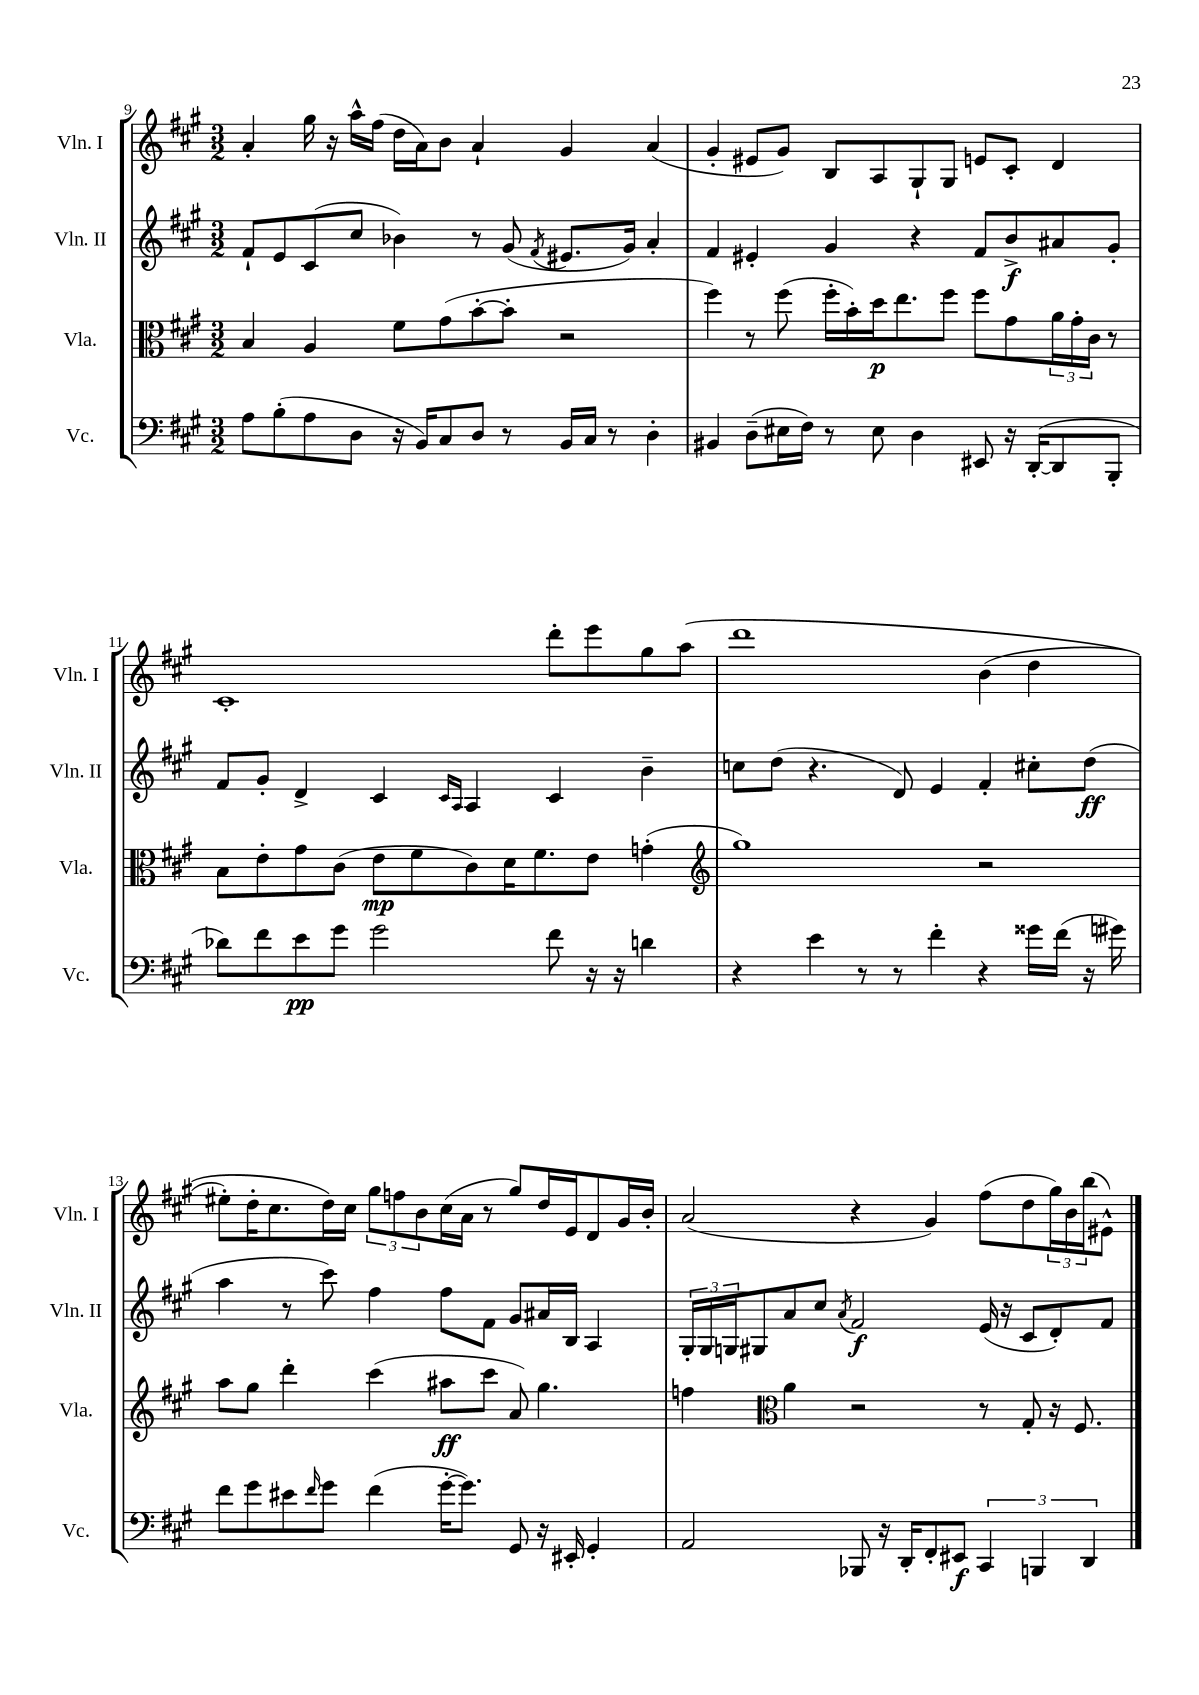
<<
\new StaffGroup <<
\new Staff = "s0" \with { instrumentName = "Vln. I" shortInstrumentName = "Vln. I" } {
    \clef treble \key a \major \numericTimeSignature \time 3/2
    a'4-. gis''16 r16 a''16-^ fis''16( d''16 a'16) b'8 a'4-! gis'4 a'4( |
    gis'4-. eis'8 gis'8) b8 a8 gis8-! gis8 e'8 cis'8-. d'4 |
    cis'1-. d'''8-. e'''8 gis''8 a''8\( |
    d'''1 b'4( d''4 |
    eis''8-.) d''16-. cis''8. d''16\) cis''16 \tuplet 3/2 { gis''8 f''8 b'8 } cis''16( a'16 r8 gis''8) d''16 e'16 d'8 gis'16 b'16-. |
    a'2( r4 gis'4) fis''8( d''8 \tuplet 3/2 { gis''16) b'16 b''16( } eis'8-^) \bar "|." |
}
\new Staff = "s1" \with { instrumentName = "Vln. II" shortInstrumentName = "Vln. II" } {
    \clef treble \key a \major \numericTimeSignature \time 3/2
    fis'8-! e'8 cis'8( cis''8 bes'4) r8 gis'8( \acciaccatura { fis'8 } eis'8. gis'16) a'4-. |
    fis'4 eis'4-. gis'4 r4 fis'8 b'8->\f ais'8 gis'8-. |
    fis'8 gis'8-. d'4-> cis'4 \grace { cis'16 a16 } a4 cis'4 b'4-- |
    c''8 d''8( r4. d'8) e'4 fis'4-. cis''8-. d''8\ff( |
    a''4 r8 cis'''8) fis''4 fis''8 fis'8 gis'8 ais'16 b16 a4 |
    \tuplet 3/2 { gis16-. gis16 g16 } gis8 a'8 cis''8 \acciaccatura { a'8 } fis'2\f e'16( r16 cis'8 d'8-.) fis'8 \bar "|." |
}
\new Staff = "s2" \with { instrumentName = "Vla." shortInstrumentName = "Vla." } {
    \clef alto \key a \major \numericTimeSignature \time 3/2
    b4 a4 fis'8 gis'8( b'8~-. b'8-. r2 |
    fis''4) r8 fis''8( fis''16-. b'16-.) d''16\p e''8. fis''8 fis''8 gis'8 \tuplet 3/2 { a'16 gis'16-. cis'16 } r8 |
    b8 e'8-. gis'8 cis'8( e'8\mp fis'8 cis'8) d'16 fis'8. e'8 g'4-.( |
    \clef treble gis''1) r2 |
    a''8 gis''8 d'''4-. cis'''4( ais''8\ff cis'''8 a'8) gis''4. |
    f''4 \clef alto a'4 r2 r8 gis8-. r16 fis8. \bar "|." |
}
\new Staff = "s3" \with { instrumentName = "Vc." shortInstrumentName = "Vc." } {
    \clef bass \key a \major \numericTimeSignature \time 3/2
    a8 b8-.( a8 d8 r16 b,16) cis8 d8 r8 b,16 cis16 r8 d4-. |
    bis,4 d8--( eis16 fis16) r8 eis8 d4 eis,8 r16 d,16~-.( d,8 b,,8-. |
    des'8) fis'8 e'8\pp gis'8 gis'2 fis'8 r16 r16 d'4 |
    r4 e'4 r8 r8 fis'4-. r4 gisis'16 fis'16( r16 gis'16) |
    fis'8 gis'8 eis'8 \grace { fis'16 } gis'8 fis'4( gis'16~-. gis'8.) gis,8 r16 eis,16-. gis,4-. |
    a,2 bes,,8 r16 d,16-. fis,8-. eis,8\f \tuplet 3/2 { cis,4 b,,4 d,4 } \bar "|." |
}
>>
>>
\layout { \context { \Score currentBarNumber = #9 } }
